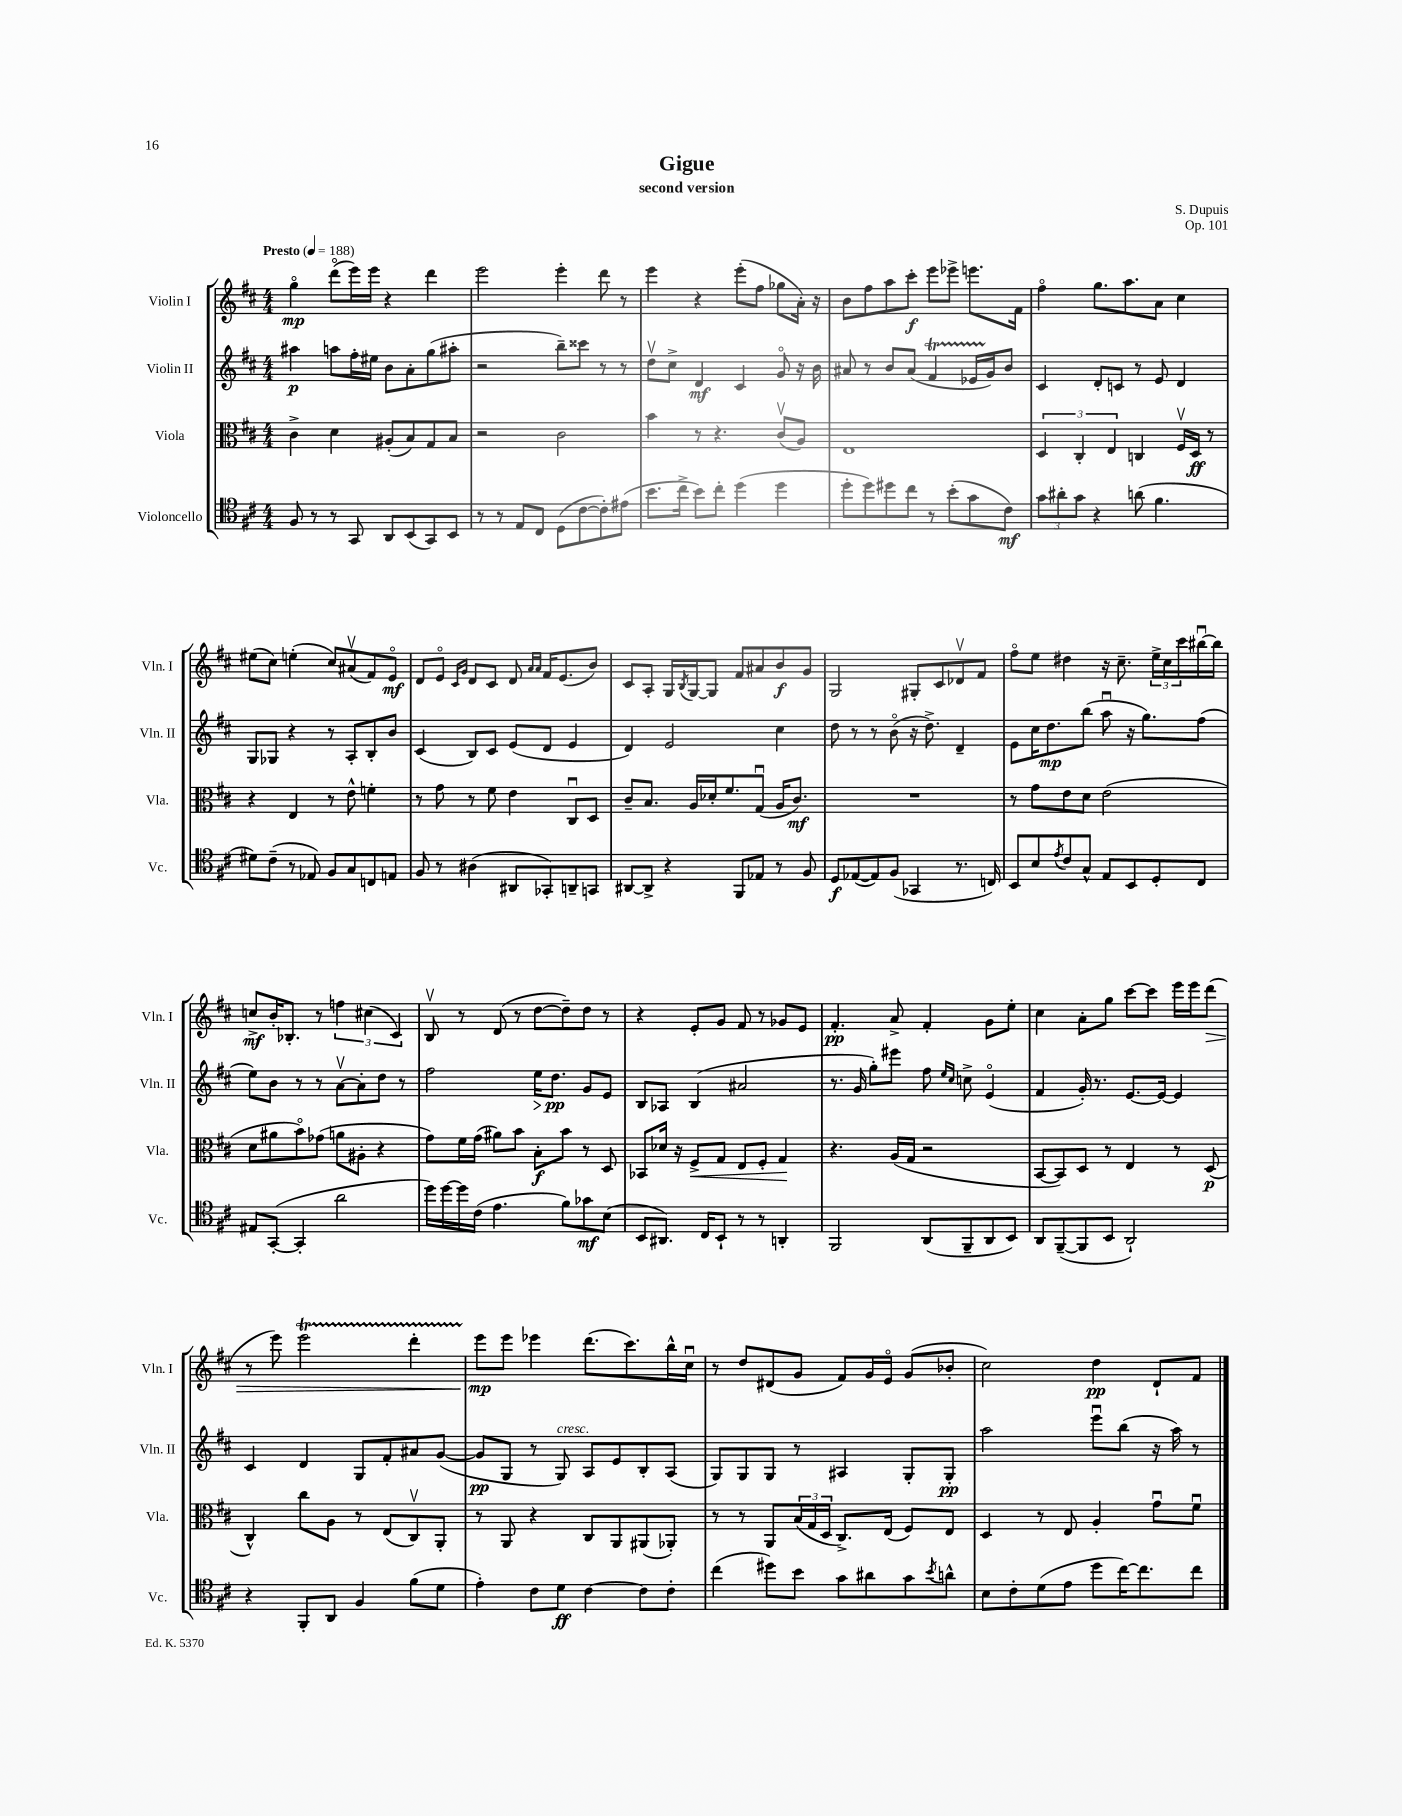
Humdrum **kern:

**kern	**kern	**kern	**kern
*staff4	*staff3	*staff2	*staff1
*clefC4	*clefC3	*clefG2	*clefG2
*k[f#c#]	*k[f#c#]	*k[f#c#]	*k[f#c#]
*M4/4	*M4/4	*M4/4	*M4/4
*MM188	*MM188	*MM188	*MM188
8F#	4c#^	4aa#	4ggo
8r	.	.	.
8r	4d	8aa	(8dddo
8GG	.	16ff#'	16eee)
.	.	16ee#	16eee
8AA	(8A#'	8b	4r
(8BB	8B)	8a'	.
8GG)	8G	(8gg	4ddd
8BB	8B	8aa#'	.
=	=	=	=
8r	2r	2r	2eee
8r	.	.	.
8E	.	.	.
8C#	.	.	.
(8D	2c#	8bb~)	4eee'
[8c#	.	8ccc##	.
8c#'])	.	8r	8ddd
(8e#	.	8r	8r
=	=	=	=
8.b	4b	8ddv	4eee
.	.	8cc#^	.
16cc#^	.	.	.
8b)	8r	4d	4r
8cc#'	4.r	.	.
(4dd	.	4c#	(8eee'
.	.	.	8ff#
4dd	(8c#v	8go	8gg-
.	8A)	16r	16a')
.	.	16b	16r
=	=	=	=
8dd'	1E	8a#	8b
8dd)	.	8r	8ff#
8dd#	.	8b	8aa
8cc#	.	(8a#	8ccc#'
8r	.	4f#	8eee
(8b'	.	.	8eee-^
8g	.	16e-	8.eee
.	.	16g)	.
8c#)	.	8b	.
.	.	.	16f#
=	=	=	=
12g	6D	4c#	4ff#o
12a#'	.	.	.
12g	6C#'	.	.
4r	.	8d'	8.gg
.	6E	.	.
.	.	8c	.
.	.	.	8.aa
(8a	4C	8r	.
4.f#	.	8e	8a
.	16F#v	4d	4cc#
.	16D	.	.
.	8r	.	.
=	=	=	=
8d#)	4r	8G	(8ee#
(8c#~	.	8G-	8cc#)
8r	4E	4r	(4ee'
8E-)	.	.	.
8F#	8r	8r	8cc#)
8G	8e^^	8A'	(8a#v
8C	4f'	8B'	8f#)
8E	.	8b	8eo
=	=	=	=
8F#	8r	(4c#	8d
8r	8g	.	8eo
.	.	.	16qqc#
.	.	.	16qqg
(4A#	8r	8B)	8d
.	8f#	8c#	8c#
8AA#	4e	(8e	8d
.	.	.	16qqa
.	.	.	16qqa
8GG-')	.	8d	16f#
.	.	.	(8.e
8AA~	8C#u	4e	.
8GG	8D	.	8b)
=	=	=	=
[8AA#	8c#~	4d)	8c#
8AA#^]	8.B	.	8A'
4r	.	2e	16G
.	.	.	8qB
.	16A	.	[16G
.	16d-'	.	8G]
.	8.f#	.	.
8FF#	.	.	8f#
8E-	(8Gu	.	8a#
8r	16A	4cc#	8b
.	8.c#)	.	.
8F#	.	.	8g
=	=	=	=
8D	1r	8dd	2G
([8E-	.	8r	.
8E-])	.	8r	.
(8F#	.	(8bo	.
4GG-	.	16r	8G#'
.	.	8.dd^)	.
.	.	.	8c#
8.r	.	4d~	8d-v
.	.	.	8f#
16C)	.	.	.
=	=	=	=
8BB	8r	8e	8ff#o
8B	8g	16cc#	8ee
.	.	8.dd	.
8qe	.	.	.
8c#	8e	.	4dd#
8G^^	8d	(8bb	.
8E	(2e	8aau	16r
.	.	.	8.cc#~
8BB	.	16r	.
.	.	8.gg)	.
8D'	.	.	24ee^
.	.	.	24cc#
.	.	.	24ccc#
8C#	.	(8ff#	[16bb#u
.	.	.	16bb#]
=	=	=	=
8E#	8d	8ee)	8cc^
([8GG'	8a#	8b	16b'
.	.	.	8.B-'
4GG']	8bo)	8r	.
.	(8g-	8r	8r
2a	8a	[8av	6ff
.	8A#'	8a']	.
.	.	.	(6cc#
.	4r	8dd	.
.	.	.	6c#)
.	.	8r	.
=	=	=	=
16dd)	8g)	2ff#	8Bv
[16dd	.	.	.
16dd]	16f#	.	8r
(16c#	(16g	.	.
4.e	8a#)	.	(8d
.	8b	.	8r
.	8B'	16ee	[8dd
.	.	8.dd	.
8f#)	8b	.	8dd~])
8g-	8r	8g	8dd
(8B	8D	8e	8r
=	=	=	=
8BB	8BB-	8B	4r
8.AA#)	16d-	8A-	.
.	16r	.	.
.	8F#^	(4B	8e'
16C#	.	.	.
8BB`	8G	.	8g
8r	8E	2a#	8f#
8r	8F#'	.	8r
4AA'	4G	.	8g-
.	.	.	8e
=	=	=	=
2FF#	4.r	8.r	4.f#'
.	.	16g	.
.	.	8gg')	.
.	(16A	8eee#	8a^
.	16G	.	.
(8AA	2r	8ff#	4f#'
.	.	16qqee	.
.	.	16qqcc#	.
8FF#~	.	8cc^	.
8AA	.	(4eo	8g
8BB)	.	.	8ee'
=	=	=	=
8AA	[8BB	4f#	4cc#
([8FF#~	8BB])	.	.
8FF#]	8D	16g')	8a'
.	.	8.r	.
8BB	8r	.	8gg
2AA`)	4E	[8.e	[8ccc#
.	.	.	8ccc#]
.	.	16e_	.
.	8r	4e]	16eee
.	.	.	16eee
.	(8D	.	(8ddd
=	=	=	=
4r	4C#^^)	4c#	8r
.	.	.	8eee)
8FF#'	8cc#	4d	2eee
8AA	8A	.	.
4F#	8r	8G	.
.	(8E	8f#'	.
(8f#	8C#v)	8a#	4ddd'
8d	8AA'	([8g	.
=	=	=	=
4e')	8r	8g]	8eee
.	8AA	8G	8eee
8c#	4r	8r	4eee-
8d	.	8G)	.
[4c#	8C#	8A	(8.ddd
.	8AA	8e	.
.	.	.	8.ccc#)
8c#]	(8AA#	8B'	.
8c#'	8AA-')	(8A	16bb^^
.	.	.	16cc#u
=	=	=	=
(4cc#	8r	8G)	8r
.	8r	8G	8dd
8dd#)	8AA	8G	(8d#
8b	(24B	8r	8g
.	24G	.	.
.	24D	.	.
8g	8.C#^)	4A#	8f#)
8a#	.	.	16g
.	(16E	.	16eo
8g	8F#)	8G'	(8g
8qb	.	.	.
8a^^	8E	8G'	8b-'
=	=	=	=
8B	4D	2aa	2cc#)
8c#'	.	.	.
(8d	8r	.	.
8e	8E	.	.
8dd	4A'	8eeeu	4dd
[16cc#)	.	(8bb	.
8.cc#]	.	.	.
.	8gu	16r	8d`
.	.	16aa)	.
8cc#	8f#u	8r	8f#
==	==	==	==
*-	*-	*-	*-
